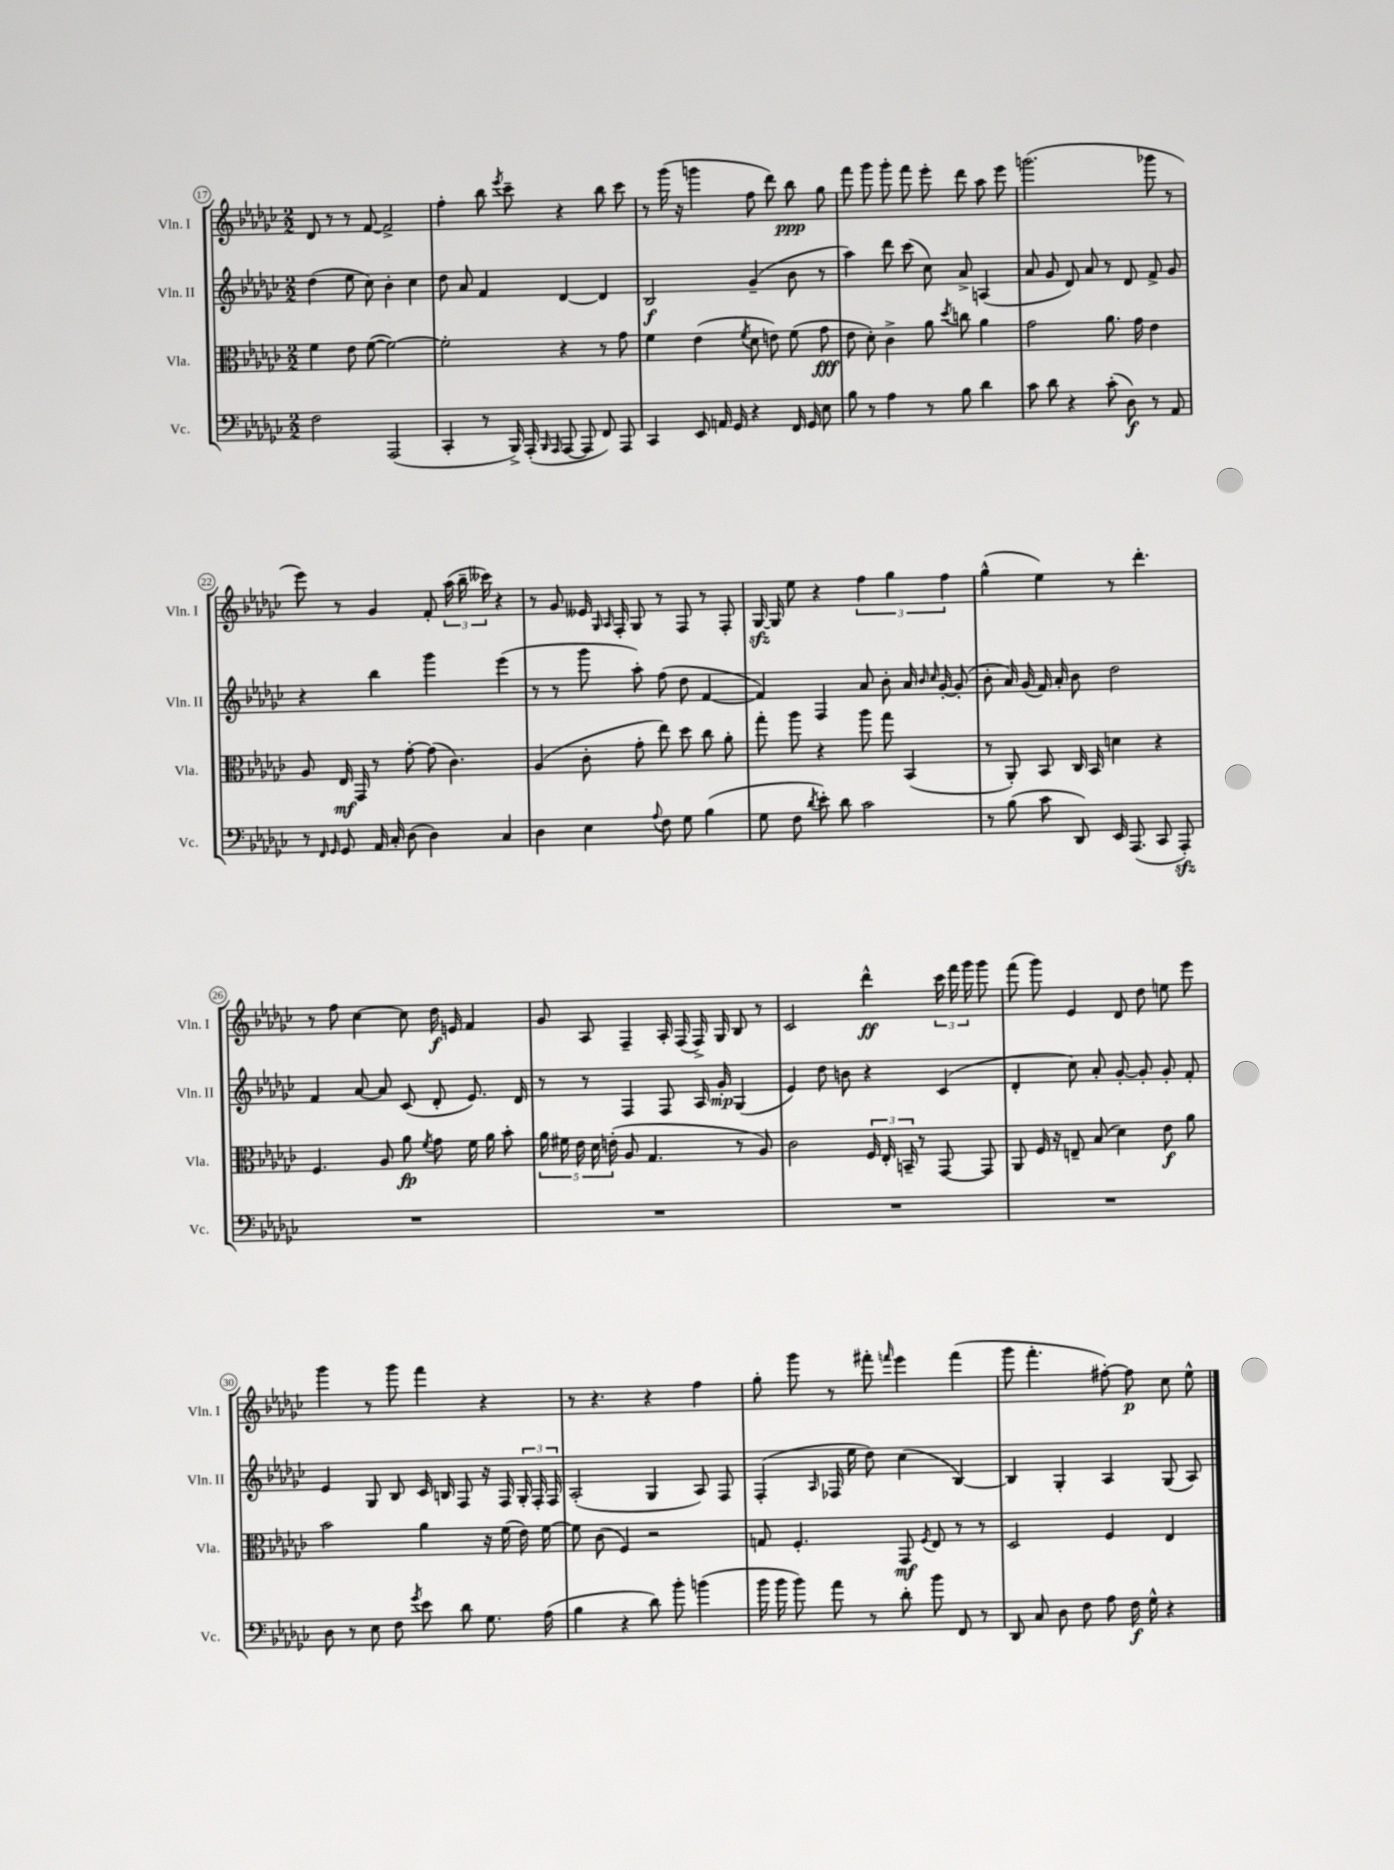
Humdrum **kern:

**kern	**kern	**kern	**kern
*staff4	*staff3	*staff2	*staff1
*clefF4	*clefC3	*clefG2	*clefG2
*k[b-e-a-d-g-c-]	*k[b-e-a-d-g-c-]	*k[b-e-a-d-g-c-]	*k[b-e-a-d-g-c-]
*M2/2	*M2/2	*M2/2	*M2/2
2F	4f	(4dd-	8d-
.	.	.	8r
.	8e-	8ee-	8r
.	([8f	8cc-)	[8f
(2AAA-	2f_)	4b-'	2f^]
.	.	4cc-	.
=	=	=	=
4CC-'	2f']	8dd-	4ff'
.	.	8a-	.
8r	.	4f	8bb-
.	.	.	8qeee-
16BBB-^)	.	.	8ccc-~
(16AAA-'	.	.	.
16qqBBB-	.	.	.
16qqAAA-	.	.	.
[8AAA-	4r	[4d-	4r
8AAA-]	.	.	.
8FF)	8r	4d-]	8bb-
8AAA-	8g-	.	8ccc-
=	=	=	=
4CC-	4f	2B-	8r
.	.	.	(16ggg-
.	.	.	16r
8EE-	(4e-	.	4ggg
16AA	.	.	.
16GG-	.	.	.
.	8qf	.	.
4r	8d-	(4g-~	8ff
.	8e)	.	8ddd-)
16FF	(8f	8b-	8bb-
16GG-	.	.	.
8E-	8g-	8r	8gg-
=	=	=	=
8B-	8e-	4aa-)	8fff
8r	8d-')	.	8ggg-
4A-	4c-^	8ddd-	8ggg-'
.	.	(8ccc-	8fff
8r	8a-	8cc-)	8eee-'
.	8qdd-	.	.
8B-	8cc	8a-^	8ddd-
4d-	4a-	(4A	8aa-
.	.	.	8eee-
=	=	=	=
8c-	2g-	8a-	(2.ggg
8d-	.	8g-	.
4r	.	8d-)	.
.	.	8a-	.
(8c-'	8.a-	8r	.
8D-)	.	8d-	.
.	16g-	.	.
8r	4e-	8f^	8ggg-
8AA-	.	8g-	8r
=	=	=	=
8r	8A-	4r	8eee-)
16qqFF	.	.	.
16qqGG-	.	.	.
8GG-	16E-	.	8r
.	16GG-	.	.
16AA-	8r	4bb-	4g-
16C-'	.	.	.
(8D-	[8g-'	.	.
4D-)	(8g-]	4ggg-	8f'
.	4.c-)	.	(24aa-
.	.	.	24bb-~
.	.	.	24ccc--)
4C-	.	(4eee-	4r
=	=	=	=
4D-	(4A-	8r	8r
.	.	8r	8g-
4E-	8c-'	8ggg-	16e--
.	.	.	16qqG-
.	.	.	16qqA-
.	.	.	16F'
.	8g-'	8aa-')	8G-
8qqA-	.	.	.
8F	8ee-)	(8ff	8r
8G-	8dd-	8dd-	8F
(4B-	8cc-	[4f	8r
.	8a-'	.	8F'
=	=	=	=
8G-	8gg-'	4f])	[16G-
.	.	.	16G-]
8F	8aa-	.	8ee-
8qd-	.	.	.
8e-')	4r	4F	4r
8d-	.	.	.
2c-	8aa-	8a-	6ff
.	8gg-	8b-'	.
.	.	.	6gg-
.	(4BB-	16a-	.
.	.	16qqb-	.
.	.	16qqcc-	.
.	.	[16g-'	.
.	.	.	6ff
.	.	(8g-']	.
=	=	=	=
8r	8r	8b-'	(4gg-^^
(8B-	8AA-')	16a-)	.
.	.	(16g-	.
8c-	8BB-	16f)	4ee-)
.	.	16a-'	.
8DD-)	16C-	8b-	.
.	16BB-	.	.
16EE-	4d	2dd-	8r
(8.AAA-	.	.	.
.	.	.	4.ddd-'
8CC-	4r	.	.
8AAA-')	.	.	.
=	=	=	=
1r	4.F	4f	8r
.	.	.	8ff
.	.	[8a-	[4cc-
.	8A-	8a-]	.
.	8a-	(8c-	8cc-]
.	8qf	.	.
.	8g-	8d-'	16dd-
.	.	.	16e
.	16f	8.e-)	4f
.	16a-	.	.
.	8b-'	.	.
.	.	16d-	.
=	=	=	=
1r	20a-	8r	8g-
.	20f#	.	.
.	20e-	.	.
.	.	8r	8A-
.	20d-	.	.
.	(20e'	.	.
.	8A-	4F	4F~
.	4.G-	.	.
.	.	8F	16A-'
.	.	.	(16F
.	.	16A-	16F^)
.	.	16g-'	16G-
.	8r	(4G-	8B-
.	8A-)	.	8r
=	=	=	=
1r	2c-	4e-)	2c-
.	.	8dd-	.
.	.	8b	.
.	24F	4r	4ddd-^^
.	24E-'	.	.
.	24BB~	.	.
.	8r	.	.
.	[8GG-	(4c-	24ccc-
.	.	.	24fff
.	.	.	24ggg-
.	8GG-]	.	8ggg-
=	=	=	=
1r	8AA-	4d-'	(8fff
.	16F	.	8ggg-)
.	16r	.	.
.	8E~	8cc-)	4e-
.	(8B-	8a-'	.
.	4d-)	[8g-'	8d-
.	.	8g-']	8dd-
.	8e-	8g-'	8ee
.	8a-	8f'	8eee-
=	=	=	=
8D-	2b-	4e-	4ggg-
8r	.	.	.
8E-	.	8G-	8r
8F	.	8B-	8ggg-
8qg-	.	.	.
8e-	4a-	16c-	4fff
.	.	16B	.
8d-	.	8F	.
8.G-	16r	16r	4r
.	(16f	16F	.
.	16e-)	24G-'	.
.	.	24F'	.
(16A-	[16f	.	.
.	.	24F	.
=	=	=	=
4B-	8f]	(2A-'	8r
.	(8c-	.	4.r
4r	4F)	.	.
8d-)	2r	4G-	4r
8b-'	.	.	.
(4b	.	8A-)	4ff
.	.	8F	.
=	=	=	=
16b-	8G	(4F'	8gg-'
16b-	.	.	.
8b-)	4.F'	.	8ggg-
.	.	16qqA-	.
8a-	.	16F-	8r
.	.	16ee-	.
8r	.	8dd-)	8fff#'
.	.	.	16qqfff
8d-'	8GG-	(4cc-	4eee-
.	8qF	.	.
8b-	8E-	.	.
8FF	8r	[4B-)	(4fff
8r	8r	.	.
=	=	=	=
8DD-	2D-	4B-]	8ggg-
8C-	.	.	4.fff'
8D-	.	4G-'	.
8F	.	.	.
8A-	4F	4A-	[8ff#')
16F	.	.	8ff#]
16G-^^	.	.	.
4r	4E-	(8G-	8cc-
.	.	8A-)	8ee-^^
==	==	==	==
*-	*-	*-	*-
